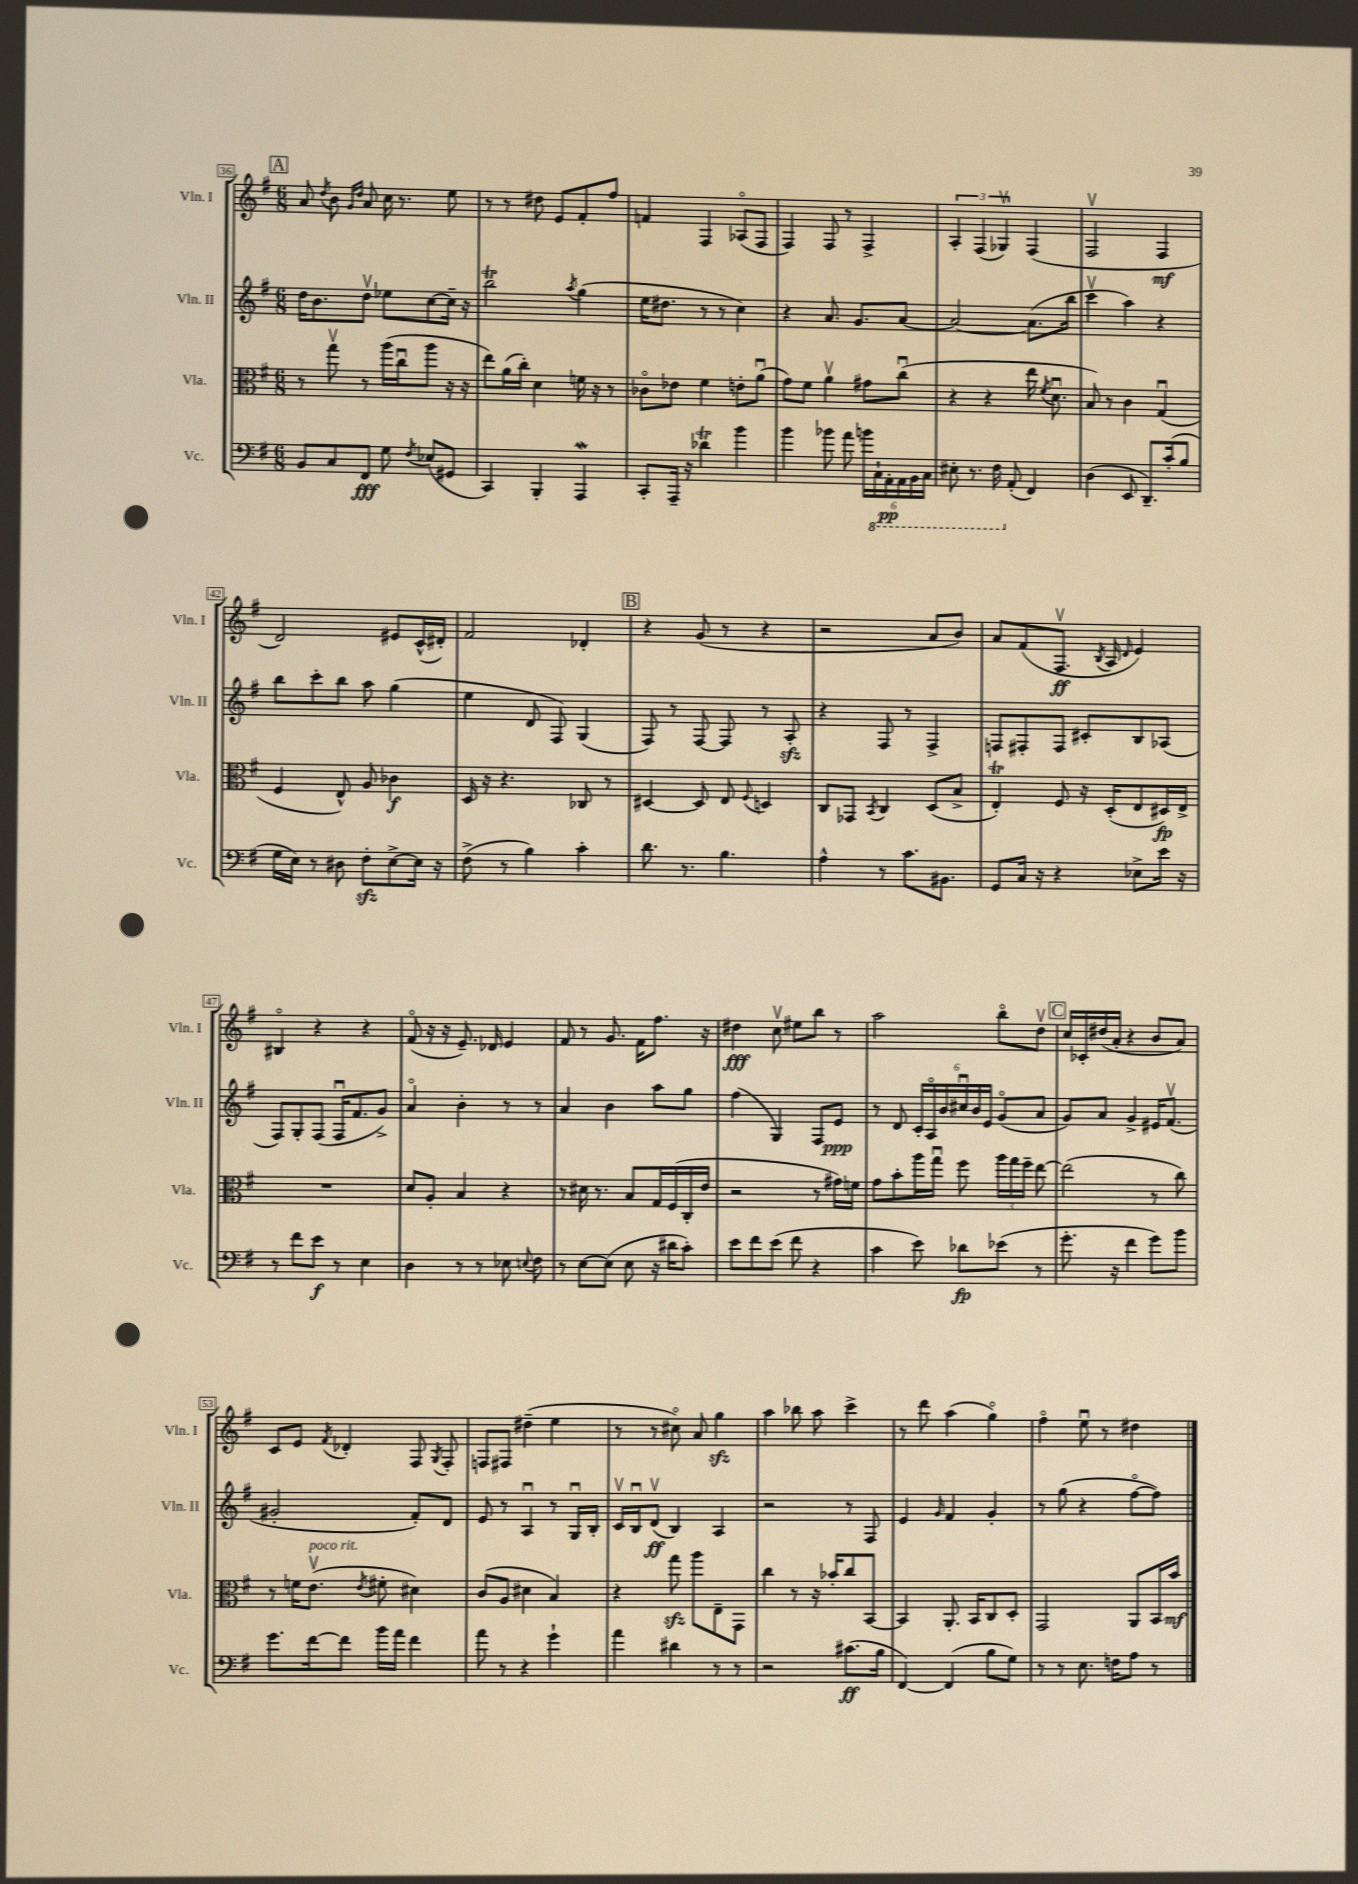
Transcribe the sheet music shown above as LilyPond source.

<<
\new StaffGroup <<
\new Staff = "s0" \with { instrumentName = "Vln. I" shortInstrumentName = "Vln. I" } {
    \clef treble \key g \major \numericTimeSignature \time 6/8
    \autoBeamOff \mark \markup { \box "A" } a'8 \acciaccatura { d''8 } b'8 \grace { g'16[ d''16] } a'8 c''16 r8. e''8 |
    r8 r8 dis''8 e'8[ fis'8-. fis''8] |
    f'4 fis4 aes8[\flageolet( fis8] |
    fis4) fis8 r8 fis4-> |
    \tuplet 3/2 { a4-. fis4( ges4\upbow) } fis4( |
    fis2\upbow fis4\mf |
    d'2) eis'8[ c'16-^( dis'16]-.) |
    fis'2 des'4-. |
    \mark \markup { \box "B" } r4 g'8( r8 r4 |
    r2 a'8[ b'8]) |
    a'8[ fis'8( fis8.]\upbow\ff \acciaccatura { b8 } a16 \grace { d'16 } e'4) |
    bis4\flageolet r4 r4 |
    fis'8\flageolet( r16 r16 e'8.--) des'16 e'4 |
    fis'8 r8 g'8. fis'16[ fis''8.] r16 |
    dis''4\fff c''8\upbow eis''8[ b''8] r8 |
    a''2 b''8[\flageolet d''8]\upbow |
    \mark \markup { \box "C" } c''16[ ces'16-. dis''16( a'16]-. r4 b'8[ a'8]) |
    c'8[ e'8] \acciaccatura { fis'8 } des'4-. fis8 \acciaccatura { g8 } fis8-. |
    f8[ fis8] dis''4--( e''4 |
    r8 r8 cis''8\flageolet) a'8 g''4\sfz |
    a''4 bes''8 a''8 c'''4-> |
    r8 d'''8 a''4( g''4\flageolet) |
    fis''4\flageolet e''8\downbow r8 dis''4 \bar "|." |
}
\new Staff = "s1" \with { instrumentName = "Vln. II" shortInstrumentName = "Vln. II" } {
    \clef treble \key g \major \numericTimeSignature \time 6/8
    \autoBeamOff \mark \markup { \box "A" } d''16[ b'8. d''8]\upbow ees''8[ c''8~ c''16]-- r16 |
    b''2\trill \acciaccatura { a''8 } g''4( |
    e''16[ dis''8.] r8 r8 c''4) |
    r4 a'8. g'8.[ a'8]~ |
    a'2~ a'8.[( b''16] |
    c'''4\upbow a''4) r4 |
    b''8[ c'''8-. b''8] a''8 g''4( |
    e''4 d'8 fis8) g4( |
    \mark \markup { \box "B" } fis8) r8 fis8~ fis8 r8 a8-.\sfz |
    r4 fis8 r8 fis4-> |
    f8[ fis8-. fis8] cis'8[-. b8 aes8]( |
    fis8[) g8-. fis8]( fis16[\downbow fis'8. g'8]->) |
    a'4\flageolet b'4-. r8 r8 |
    a'4 b'4 a''8[ g''8] |
    fis''4( g4) fis8[ e'8]\ppp |
    r8 d'8 \tuplet 6/4 { c'16[-. a16\flageolet b'16 cis''16\downbow b'16 e'16] } g'8[\flageolet( a'8] |
    \mark \markup { \box "C" } g'8[) a'8] g'4-> eis'16[ fis'8.]\upbow( |
    gis'2-. fis'8[-.) d'8] |
    e'8 r8 a4\downbow r8 g16[\downbow b16]-. |
    c'16[\upbow b16\downbow d'8]\upbow\ff( b4) a4 |
    r2 r8 fis8 |
    e'4 \grace { g'16 } fis'4 g'4-. |
    r8 g''8( r4 fis''8[~\flageolet fis''8]) \bar "|." |
}
\new Staff = "s2" \with { instrumentName = "Vla." shortInstrumentName = "Vla." } {
    \clef alto \key g \major \numericTimeSignature \time 6/8
    \autoBeamOff \mark \markup { \box "A" } r8 g''8\upbow r8 a''16[( c''16\downbow a''8] r16 r16 |
    e''8[) a'16( c''16]-.) d'4 f'16 r16 r8 |
    ces'8[\flageolet ees'8] fis'4 e'8[-. a'8]\downbow( |
    g'8[) fis'8] a'4\upbow gis'8[ c''8]\downbow( |
    r4 r4 e''16 \acciaccatura { fis'8 } d'8.\downbow |
    b8) r8 c'4 g4\downbow( |
    fis4 e8-^) a8 ces'4\f |
    d16 r16 r4. ces8 r8 |
    \mark \markup { \box "B" } dis4~ dis8 e8 \appoggiatura { fis8 } d4 |
    c8[ ges,8] \acciaccatura { b,8 } c4 d8[( b8]-> |
    e4-.\trill) fis8 r16 d16[-.( e8 dis16\fp) e16]-> |
    R2. |
    d'8[ a8]-. b4 r4 |
    r8 dis'16 r8. b8[ g16 fis16( c16-. e'16] |
    r2 r8 gis'16[) f'16] |
    g'8[ b'8-. a''16 g''16]\downbow fis''8 \tuplet 3/2 { a''16[ g''16 fis''16]-- } e''8~ |
    \mark \markup { \box "C" } e''2( r8 c''8) |
    r8 f'16[ e'8.]\upbow^\markup { \italic "poco rit." }( \acciaccatura { e'8 } fis'8-. dis'4) |
    c'8[( a8] dis'4 b4) |
    r4 g''8\sfz a''8[ e8-- g,8] |
    c''4 r8 r16 bes'16[-. c''8 b,8]~ |
    b,4 a,8.-. b,16[ c8 d8]-. |
    g,2 a,8[ b,16 b'16]\mf \bar "|." |
}
\new Staff = "s3" \with { instrumentName = "Vc." shortInstrumentName = "Vc." } {
    \clef bass \key g \major \numericTimeSignature \time 6/8
    \autoBeamOff \mark \markup { \box "A" } b,8[ c8 fis,8]\fff g8 \acciaccatura { fis8 } ees8[( gis,8] |
    c,4) b,,4-. a,,4\mordent |
    c,8[-. a,,16]-- r16 des'4\trill b'4 |
    b'4 bes'8 a'8 \tuplet 6/4 { b'16[ \ottava #-1 c,16-! a,,16-.\pp a,,16 b,,16 c,16] } |
    eis,8-. r8. fis,16 \ottava #0 a,8-.( fis,4) |
    d4( e,8 d,8.[--) c'16-.( b8] |
    g16[ e16]) r8 dis8 fis8[-.\sfz e8~-> e16] r16 |
    fis8->( r8 b4) c'4-. |
    \mark \markup { \box "B" } d'8. r8. b4. |
    a4-^ r8 c'8.[ bis,8.] |
    g,8[ c16] r16 r4 ees8[-> e'16] r16 |
    r8 fis'8[ e'8]\f r8 e4 |
    d4 r8 r8 ees8 \appoggiatura { e8 } fis8 |
    r8 e8[~ e8]( e8 r16 dis'16[ c'8]-.) |
    e'8[ fis'8 e'8]( fis'8 r4 |
    c'4 e'8) des'8[\fp ees'8]( r8 |
    \mark \markup { \box "C" } g'8.-. r16 fis'4 g'8[) b'8] |
    g'8.[ fis'16~ fis'8] b'16[ a'16] fis'4 |
    a'8 r8 r4 g'4-! |
    a'4 dis'4 r8 r8 |
    r2 cis'8.[\ff( b16] |
    fis,4~) fis,4( b8[ g8]) |
    r8 r8 e8. f16[ a8] r8 \bar "|." |
}
>>
>>
\layout { \context { \Score currentBarNumber = #36 \override BarNumber.stencil = #(make-stencil-boxer 0.1 0.3 ly:text-interface::print) } }
